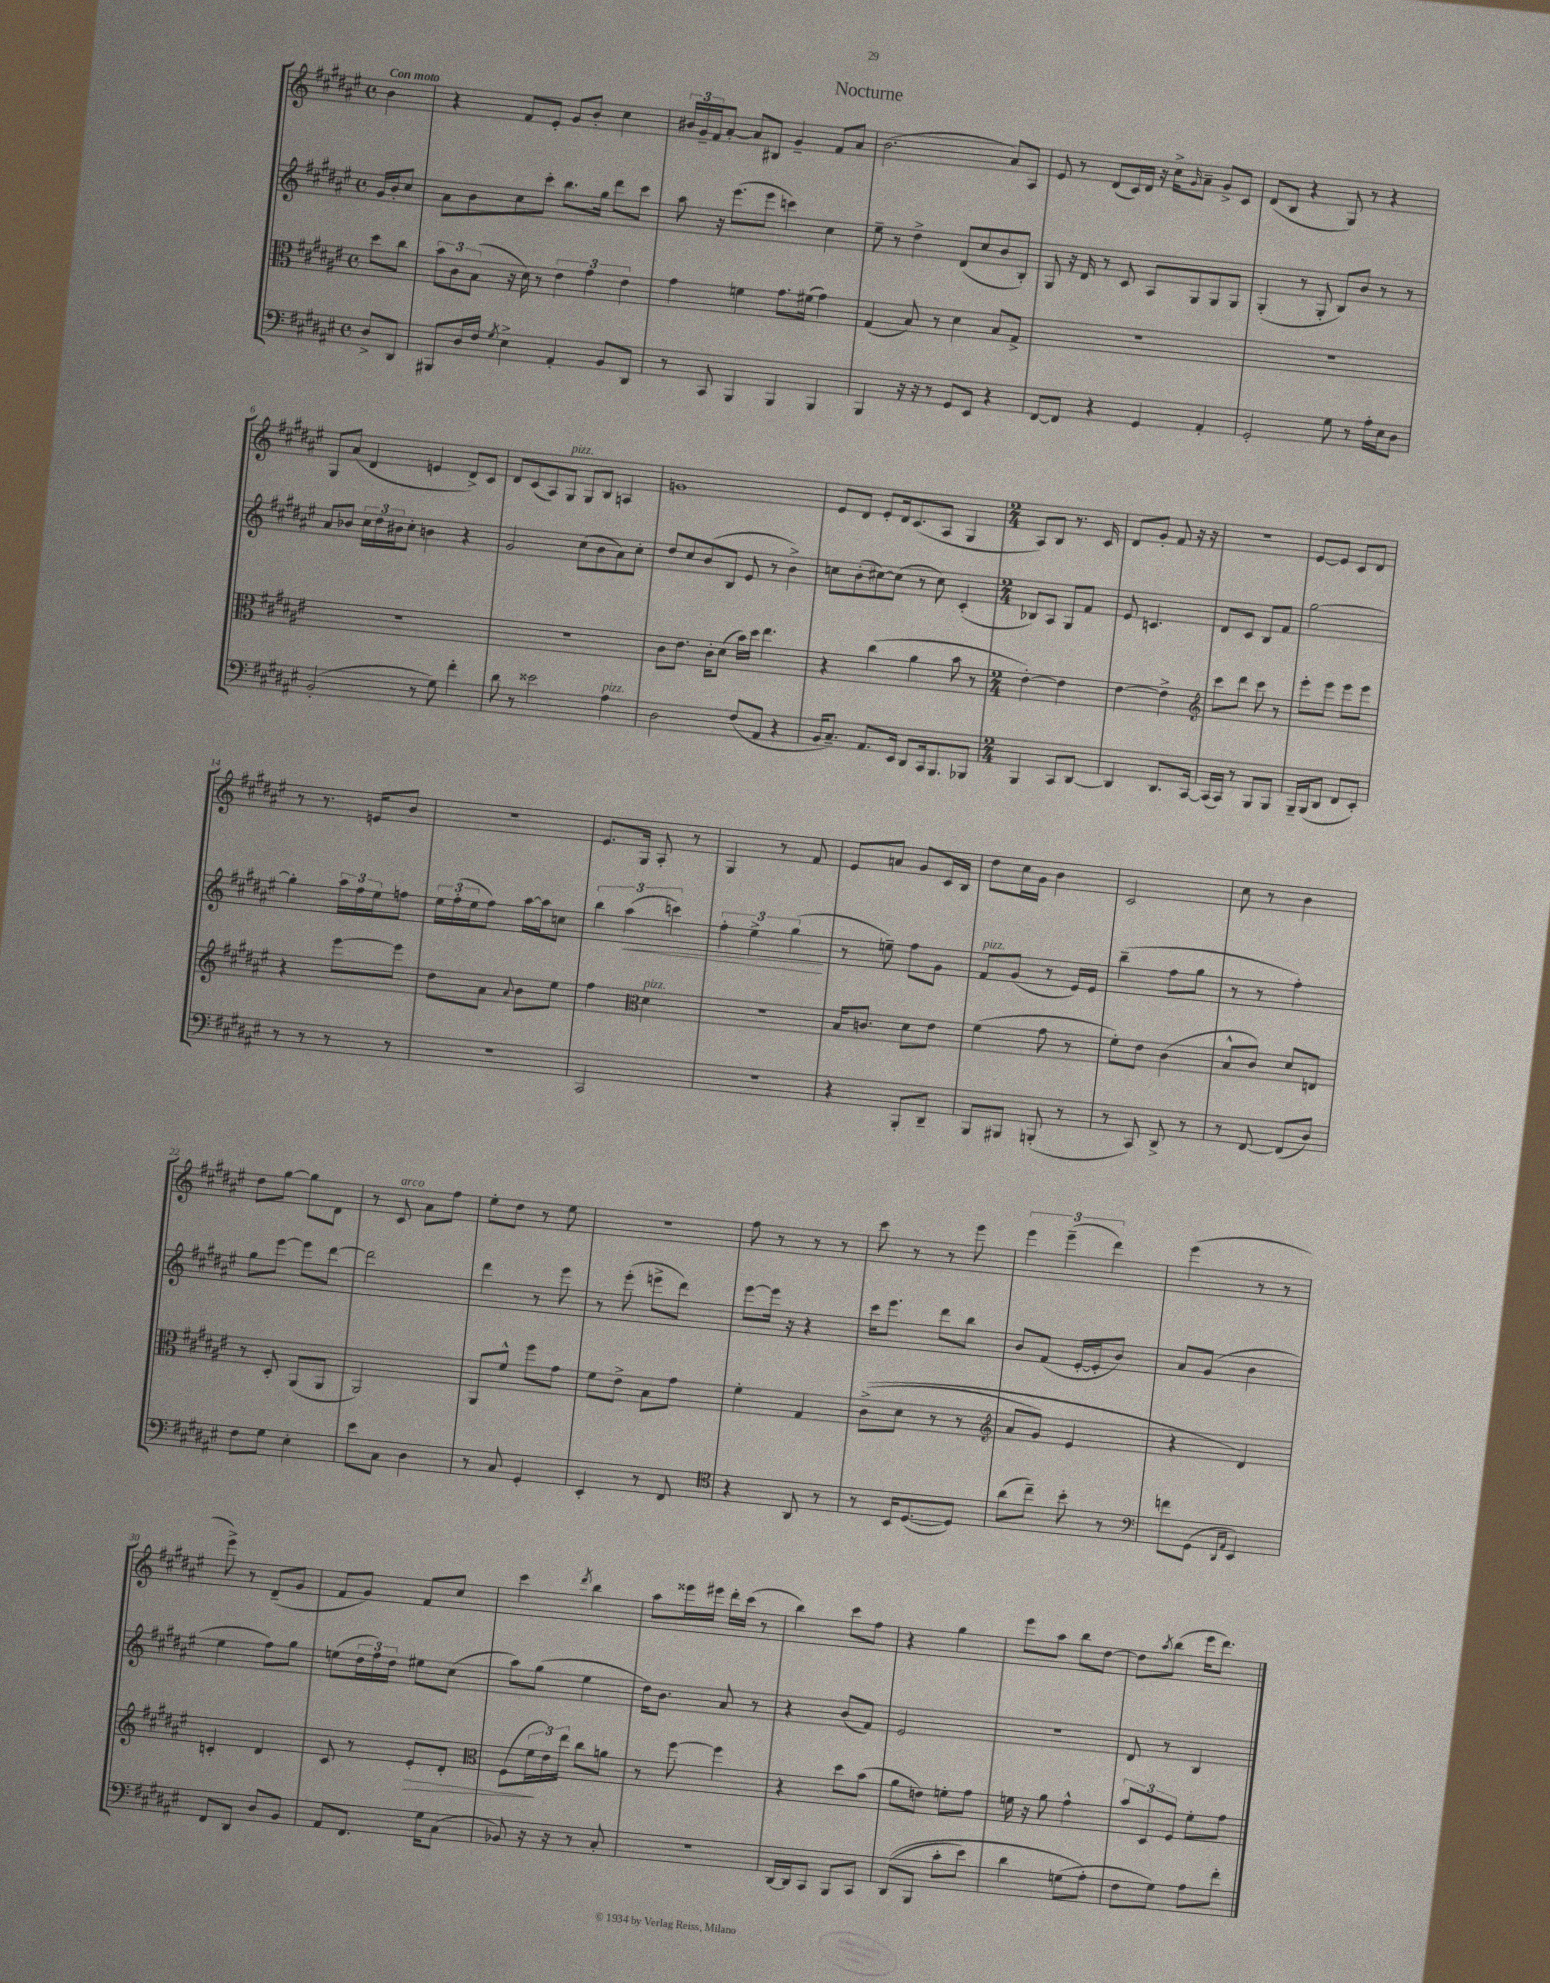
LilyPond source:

\header { title = "Nocturne" }
<<
\new StaffGroup <<
\new Staff = "s0" {
    \clef treble \key fis \major \defaultTimeSignature \time 4/4 \partial 4 \tempo "Con moto"
    b'4 |
    r4 fis'8 eis'8-. gis'8 b'8-. cis''4 |
    \tuplet 3/2 { bis'16 gis'16-- fis'16 } ais'8~-. ais'8 bis8 gis'4-- fis'8 ais'8 |
    b'2.( ais'8) ais8 |
    eis'8 r8 dis'8( cis'16) dis'16 r16 cis''16-> \grace { gis'16 } ais'8-- gis'8-> cis'8 |
    dis'8( b8 r4 gis8) r8 r4 |
    gis8 ais'8( dis'4 e'4 dis'8->) cis'8 |
    dis'8 cis'8( ais8) gis8^\markup { \italic "pizz." } gis8 b8 a4 |
    g'1 |
    eis'8 dis'8 eis'8-. dis'16 cis'8.( ais8 gis4 |
    \numericTimeSignature \time 2/4 ais8) b8 r8. cis'16 |
    dis'8 gis'8-. fis'8 r16 r16 |
    R2 |
    eis'8~ eis'8 cis'8 dis'8 |
    r8 r8. e'16 b'8 |
    R2 |
    eis'8. gis16 ais8-. r8 |
    gis4 r8 fis'8 |
    eis'8 a'8 gis'8 cis'16 b16 |
    dis''8 cis''16 gis'16 b'4 |
    cis'2 |
    cis''8 r8 b'4 |
    dis''8 gis''8~ gis''8 dis'8 |
    r8 cis'8^\markup { \italic "arco" } ais'8 fis''8 |
    eis''8-. dis''8 r8 eis''8 |
    R2 |
    fis''8 r8 r8 r8 |
    cis'''8 r8 r8 eis'''8 |
    \tuplet 3/2 { eis'''4 eis'''4--( dis'''4) } |
    eis'''4( r8 r8 |
    eis'''8->) r8 dis'8--( gis'8 |
    fis'8 gis'8) fis'8 cis''8 |
    cis'''4 \acciaccatura { dis'''8 } b''4 |
    ais''8 eisis'''16 eis'''16 dis'''16-. cis'''16( r8 |
    b''4) cis'''8 fis''8 |
    r4 gis''4 |
    eis'''8 ais''8 b''8 dis''8~ |
    dis''8 \acciaccatura { ais''8 } b''8( eis'''16 dis'''8.) \bar "|." |
}
\new Staff = "s1" {
    \clef treble \key fis \major \defaultTimeSignature \time 4/4 \partial 4
    gis'16 b'16-. cis''8 |
    ais'8 b'8 cis''8 cis'''8-. b''8. gis''16 dis'''8 cis'''8 |
    ais''8 r16 eis'''8.( eis'''8 c'''4) cis''4 |
    eis''8-- r8 dis''4-> dis'8( cis''8 b'8 b8-.) |
    gis8 r16 dis'16 r8 cis'8 ais8 gis8 gis8 gis8 |
    gis4-.( r8 gis8-. b8) b'8 r8 r8 |
    ais'8 bes'8 \tuplet 3/2 { cis''16 dis''16 bis'16 } cis''8-. b'4 r4 |
    gis'2 cis''8( b'8 ais'8) cis''8-. |
    dis''8 cis''8 b'8( b8 eis'8 r8 b'4->) |
    c''8 b'8-.( cis''8~) cis''8( r8 cis''8) cis'4-.( |
    \numericTimeSignature \time 2/4 bes8) ais8 gis8 fis'8 |
    eis'8 c'4. |
    dis'8 cis'8 b8 fis'8 |
    gis''2~ |
    gis''4-. \tuplet 3/2 { ais''16 fis''16 eis''16 } f''8 |
    \tuplet 3/2 { eis''16 fis''16-.( eis''16 } fis''8) ais''16~ ais''16 c''8 |
    \tuplet 3/2 { b''4 ais''4\<( c'''4) } |
    \tuplet 3/2 { fis''4-. eis''4-> gis''4\!( } |
    r8 e''8--) fis''8 gis'8 |
    fis'8^\markup { \italic "pizz." } gis'8( r8 eis'16) eis'16 |
    b''4--( fis''8 gis''8 |
    r8 r8 fis''4-.) |
    gis''8 eis'''8~ eis'''8 dis'''8~ |
    dis'''2 |
    dis'''4 r8 eis'''8 |
    r8 eis'''8-.( e'''8-> dis'''8) |
    eis'''8~ eis'''16 r16 r4 |
    cis'''16 eis'''8. dis'''8 b''8 |
    b'8 fis'8( eis'16~-. eis'16-. b'8) |
    ais'8 gis'8( b'4 |
    eis''4 fis''8) gis''8 |
    e''8( \tuplet 3/2 { dis''16 fis''16) dis''16 } eis''8 cis''8( |
    ais''8) gis''8( eis''4 |
    dis''16) b'8. ais'8 r8 |
    r4 b'8( fis'8) |
    eis'2 |
    R2 |
    dis'8 r8 b4 \bar "|." |
}
\new Staff = "s2" {
    \clef alto \key fis \major \defaultTimeSignature \time 4/4 \partial 4
    dis''8 cis''8 |
    \tuplet 3/2 { b'8 cis'8 b8( } r16 dis'16) r8 \tuplet 3/2 { eis'4 gis'4 eis'4 } |
    gis'4 f'4 gis'8. fis'16( gis'4) |
    gis4( b8) r8 dis'4 b8 gis8-> |
    R1 |
    R1 |
    R1 |
    R1 |
    cis'8 eis'8. cis'16-. dis'8( b'16) dis''16 eis''4. |
    r4 cis''4( ais'4 b'8 r8 |
    \numericTimeSignature \time 2/4 eis'4~-.) eis'4 |
    eis'4~ eis'4-> |
    \clef treble cis'''8 dis'''8 cis'''8 r8 |
    eis'''8-. eis'''8 eis'''8 eis'''8 |
    r4 eis'''8~ eis'''8 |
    dis''8 ais'8 \appoggiatura { ais'8 } b'8 eis''8 |
    fis''4 \clef alto dis'4^\markup { \italic "pizz." } |
    R2 |
    b16 c'8. dis'8 eis'8 |
    fis'4( gis'8 r8 |
    fis'8-.) eis'8 cis'4( |
    b8-^ cis'8) dis'8 e8 |
    r8 dis8-. ais,8( ais,8 |
    ais,2) |
    ais,8 fis'8-^ fis''8 gis'8 |
    fis'8 eis'8-> b8 gis'8 |
    fis'4-. gis4 |
    cis'8->(\( dis'8 r8 r8 |
    \clef treble ais'8 gis'8) eis'4 |
    r4 dis'4\) |
    c'4-. dis'4 |
    cis'8 r8 eis'8-.\> dis'8-. |
    \clef alto fis8( \tuplet 3/2 { fis'16\! eis'16) eis''16 } cis''8 a'8 |
    r8 fis''8~ fis''4 |
    r4 dis''8 b'8( |
    ais'8 e'8) f'8-. gis'8 |
    f'16 r16 ais'8 gis'4-^ |
    \tuplet 3/2 { b'8 dis8 fis8 } fis'8-. gis'8 \bar "|." |
}
\new Staff = "s3" {
    \clef bass \key fis \major \defaultTimeSignature \time 4/4 \partial 4
    dis8-> dis,8 |
    bis,,8 dis16 fis16 \acciaccatura { gis8 } eis4-> ais,4-. b,8 dis,8 |
    r8 cis,8 b,,4 b,,4 b,,4 |
    b,,4 r16 r16 r8 gis,8 eis,8 r4 |
    fis,8~ fis,8 r4 gis,4 ais,4-. |
    gis,2-. gis8 r8 ais16-. eis16 dis8 |
    b,2-.( r8 gis8) fis'4-. |
    dis'8 r8 eisis'2 ais4^\markup { \italic "pizz." } |
    dis2 fis8( ais,8 r4 |
    b,16 cis8.--) ais,8. eis,16 dis,8 cis,16 b,,8. bes,,8 |
    \numericTimeSignature \time 2/4 b,,4 cis,8 dis,8~ |
    dis,4 dis,8. cis,16~ |
    cis,16( cis,16) r8 b,,8 b,,8 |
    b,,16-- b,,16( dis,8 fis,8 eis,8-.) |
    r8 r8 r8 r8 |
    R2 |
    cis,2 |
    R2 |
    r4 b,,8-. dis,8-- |
    b,,8 bis,,8 b,,8-.( r8 |
    r8 cis,8) dis,8-> r8 |
    r8 fis,8~ fis,8( dis8) |
    fis8 gis8 eis4-. |
    eis'8 cis8 dis4 |
    r8 cis8 gis,4-. |
    eis,4-. r8 fis,8 |
    \clef tenor r4 ais,8 r8 |
    r8 b,16 dis8.~( dis8) |
    ais'8( cis''8--) b'8-. r8 |
    \clef bass f'8 gis,8( \grace { dis,16 ais,16 } eis,4) |
    fis,8 dis,8 dis8 b,8 |
    ais,8 fis,8. gis16 cis8( |
    bes,8) r16 r16 r8 cis8-. |
    R2 |
    dis,16~ dis,16 cis,8 b,,8 cis,8 |
    dis,8(\( b,,8 cis'8-. eis'8) |
    dis'4 g8( ais8-.\) |
    fis8 gis8) ais8 fis'8-. \bar "|." |
}
>>
>>
